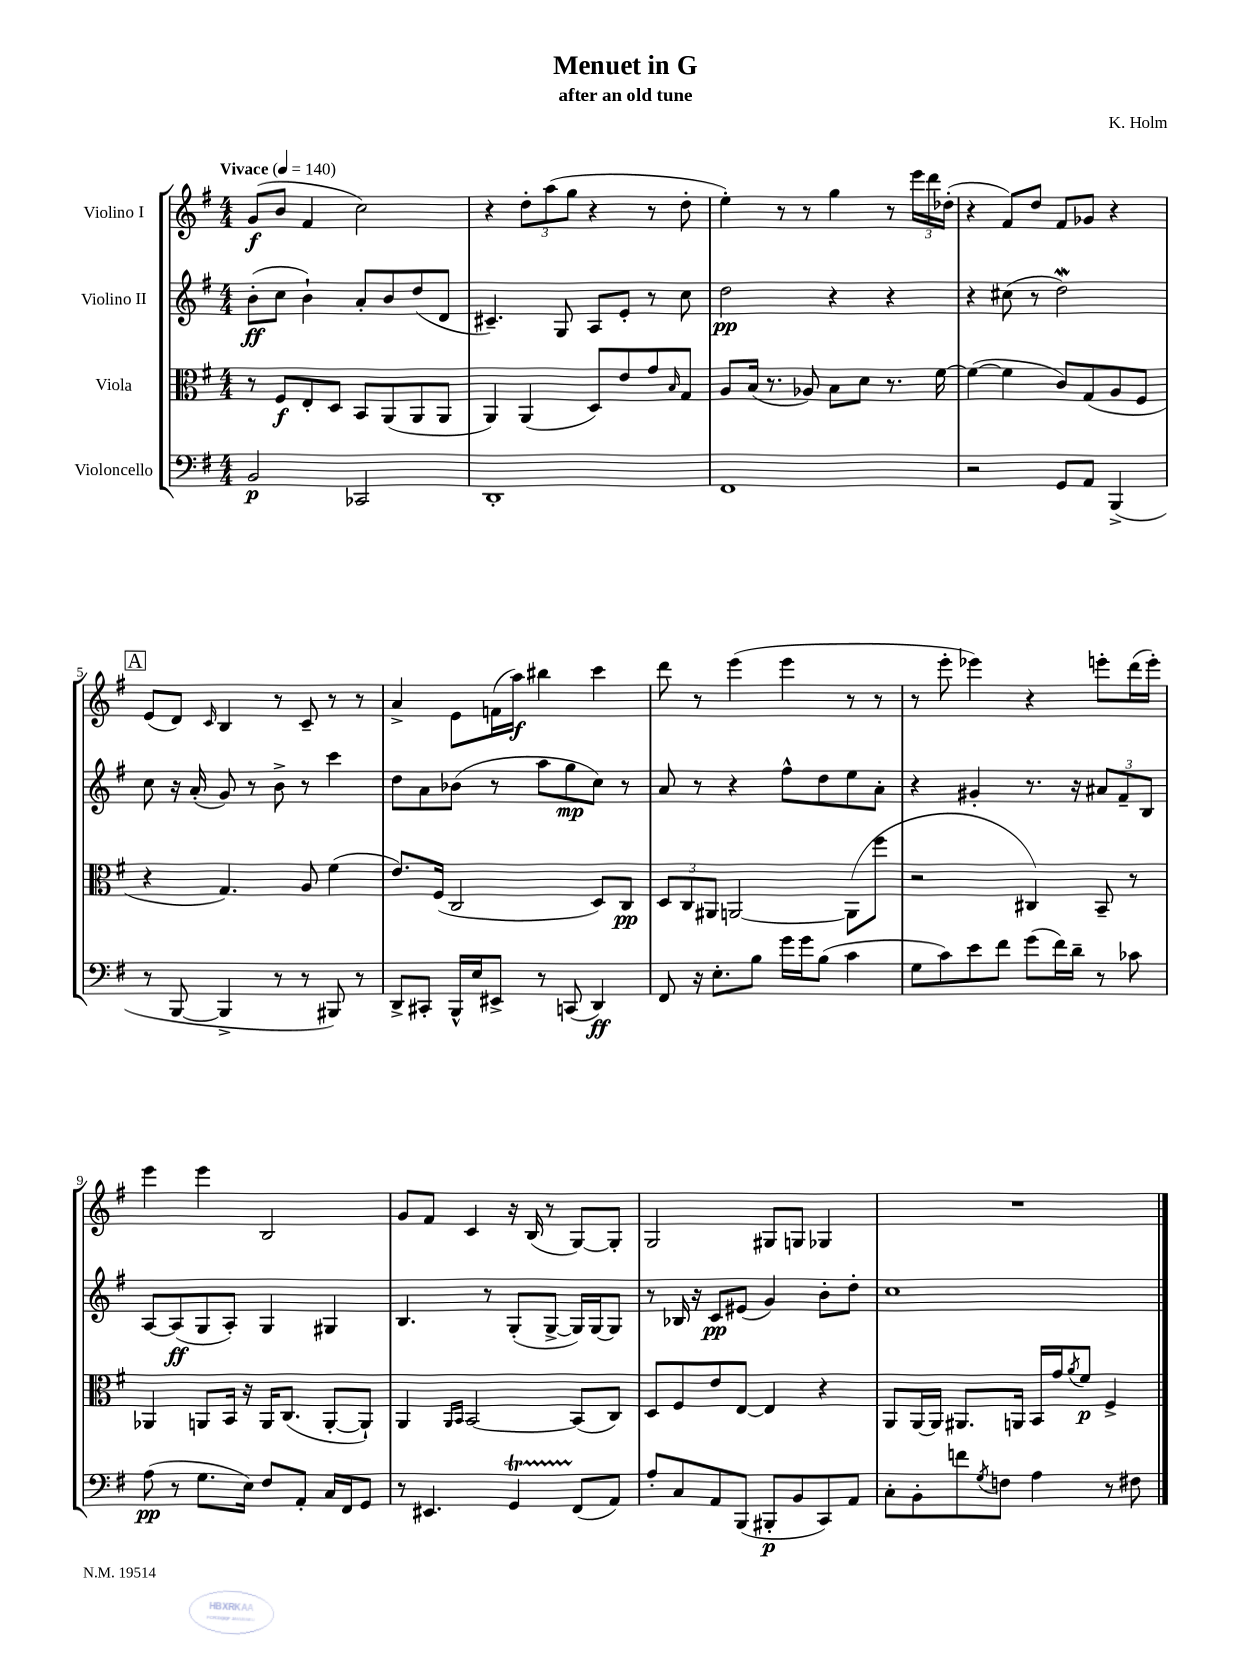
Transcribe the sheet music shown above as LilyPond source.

\header { title = "Menuet in G" composer = "K. Holm" subtitle = "after an old tune" }
<<
\new StaffGroup <<
\new Staff = "s0" \with { instrumentName = "Violino I" } {
    \clef treble \key g \major \numericTimeSignature \time 4/4 \tempo "Vivace" 4 = 140
    g'8\f( b'8 fis'4 c''2) |
    r4 \tuplet 3/2 { d''8-. a''8( g''8 } r4 r8 d''8-. |
    e''4-.) r8 r8 g''4 r8 \tuplet 3/2 { e'''16 d'''16 des''16-.( } |
    r4 fis'8) d''8 fis'8 ges'8 r4 |
    \mark \markup { \box "A" } e'8( d'8) \grace { c'16 } b4 r8 c'8-- r8 r8 |
    a'4-> e'8 f'16( a''16\f) bis''4 c'''4 |
    d'''8 r8 e'''4( e'''4 r8 r8 |
    r8 e'''8-. ees'''4) r4 e'''8-. d'''16( e'''16-.) |
    e'''4 e'''4 b2 |
    g'8 fis'8 c'4 r16 b16( r8 g8~) g8-. |
    g2 gis8 g8 ges4 |
    R1 \bar "|." |
}
\new Staff = "s1" \with { instrumentName = "Violino II" } {
    \clef treble \key g \major \numericTimeSignature \time 4/4
    b'8-.\ff( c''8 b'4-!) a'8-. b'8 d''8( d'8 |
    cis'4.--) g8 a8 e'8-. r8 c''8 |
    d''2\pp r4 r4 |
    r4 cis''8( r8 d''2\mordent) |
    \mark \markup { \box "A" } c''8 r16 a'16-.( g'8) r8 b'8-> r8 c'''4 |
    d''8 a'8 bes'8( r8 a''8 g''8\mp c''8) r8 |
    a'8 r8 r4 fis''8-^ d''8 e''8 a'8-. |
    r4 gis'4-. r8. r16 \tuplet 3/2 { ais'8 fis'8-- b8 } |
    a8~ a8\ff( g8 a8-.) g4 gis4 |
    b4. r8 g8-.( g8~-> g16) g16~ g8 |
    r8 bes16 r16 c'8\pp eis'8( g'4) b'8-. d''8-. |
    c''1 \bar "|." |
}
\new Staff = "s2" \with { instrumentName = "Viola" } {
    \clef alto \key g \major \numericTimeSignature \time 4/4
    r8 fis8\f e8-. d8 b,8 a,8( a,8 a,8 |
    a,4) a,4( d8) e'8 g'8 \grace { b16 } g8 |
    a8 b16( r8. aes8) b8 d'8 r8. fis'16~ |
    fis'4~( fis'4 c'8) g8( a8 fis8 |
    \mark \markup { \box "A" } r4 g4.) a8 fis'4( |
    e'8.) fis16( c2 d8) c8\pp |
    \tuplet 3/2 { d8 c8 ais,8 } a,2~ a,8( fis''8 |
    r2 cis4) b,8-- r8 |
    aes,4 a,8 b,16 r16 a,16 c8.( a,8~-. a,8-!) |
    a,4 \grace { a,16 b,16 } b,2~ b,8( c8) |
    d8 fis8 e'8 e8~ e4 r4 |
    a,8 a,16~ a,16 ais,8. a,16 b,16 g'16 \acciaccatura { a'8 } fis'8\p fis4-> \bar "|." |
}
\new Staff = "s3" \with { instrumentName = "Violoncello" } {
    \clef bass \key g \major \numericTimeSignature \time 4/4
    b,2\p ces,2 |
    d,1-. |
    fis,1 |
    r2 g,8 a,8 b,,4->( |
    \mark \markup { \box "A" } r8 b,,8~ b,,4-> r8 r8 bis,,8) r8 |
    d,8-> cis,8-. b,,16-^ e16 eis,8-> r8 c,8( d,4\ff) |
    fis,8 r16 e8.-. b8 g'16 g'16 b8( c'4 |
    g8 c'8) e'8 fis'8 g'8( fis'16) d'16-- r8 ces'8 |
    a8\pp( r8 g8. e16) fis8 a,8-. c16 fis,16 g,8 |
    r8 eis,4. g,4\startTrillSpan fis,8\stopTrillSpan( a,8) |
    a8-. c8 a,8 b,,8( bis,,8-.\p b,8 c,8) a,8 |
    c8-. b,8-. f'8 \acciaccatura { g8 } f8 a4 r8 fis8 \bar "|." |
}
>>
>>
